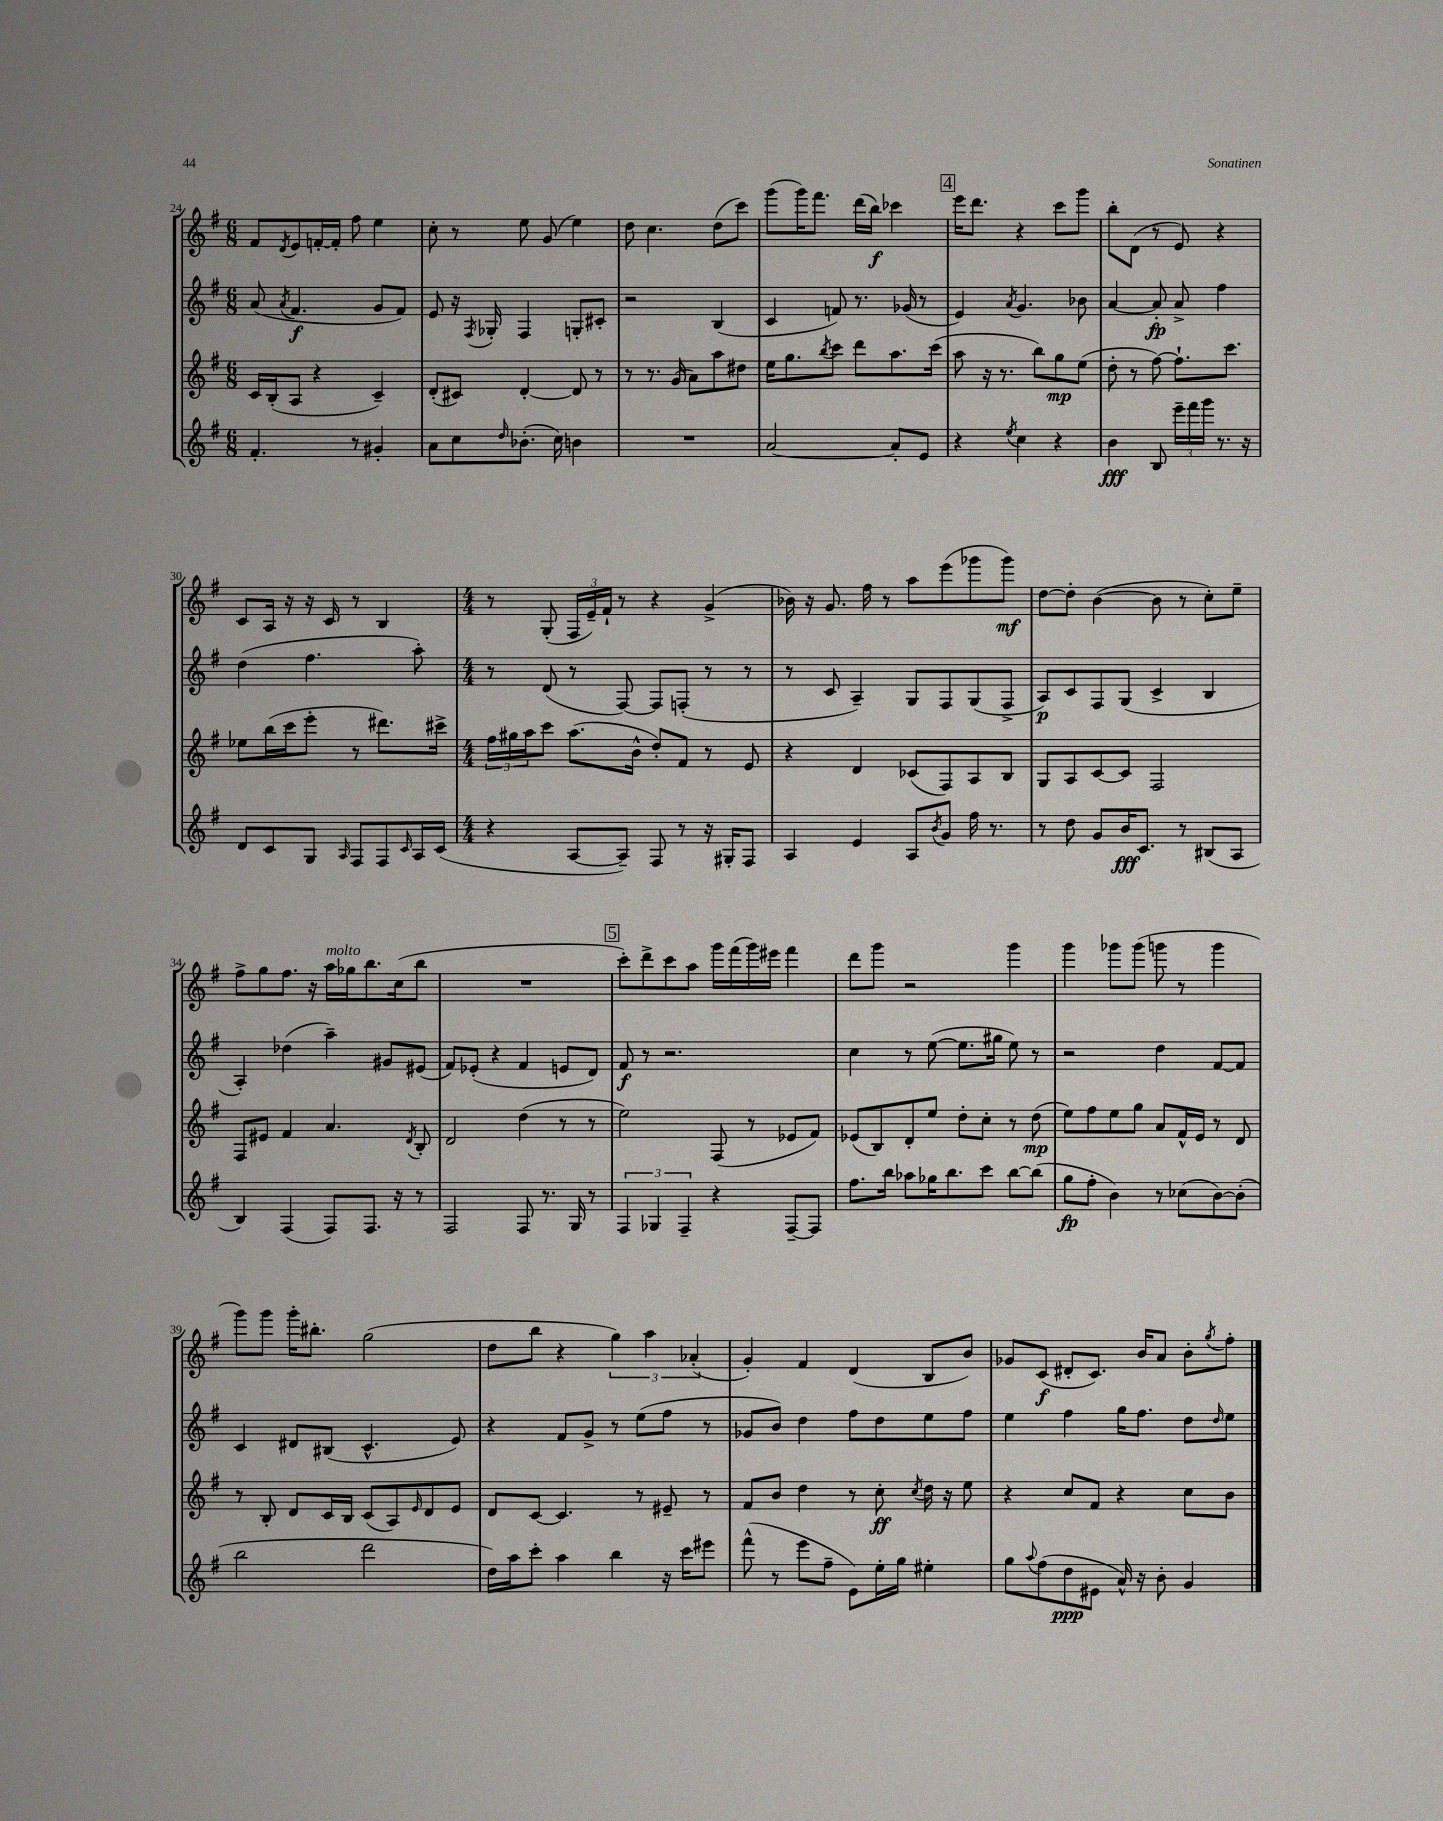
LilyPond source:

<<
\new StaffGroup <<
\new Staff = "s0" {
    \clef treble \key g \major \numericTimeSignature \time 6/8
    fis'8 \acciaccatura { d'8 } e'8 f'16~-. f'16-. fis''8 e''4 |
    c''8-. r8 e''8 g'8( e''4) |
    d''8 c''4. d''8( c'''8) |
    g'''8( g'''16) fis'''8. d'''16( b''16\f) ces'''4 |
    \mark \markup { \box "4" } e'''16 d'''8. r4 c'''8 g'''8 |
    b''8-. d'8( r8 e'8) r4 |
    c'8 a16 r16 r16 c'16 r8 b4 |
    \numericTimeSignature \time 4/4 r8 g8-.( \tuplet 3/2 { fis16 e'16--) fis'16-! } r8 r4 g'4->( |
    bes'16) r16 g'8. fis''16 r8 a''8 e'''8( ges'''8 ges'''8\mf) |
    d''8~ d''8-. b'4~( b'8 r8 c''8-.) e''8-- |
    fis''8-> g''8 fis''8. r16 a''16^\markup { \italic "molto" } ges''16 b''8. c''16( b''8 |
    R1 |
    \mark \markup { \box "5" } c'''8-.) d'''8-> c'''8 a''8 g'''16 fis'''16( g'''16) eis'''16 fis'''4 |
    d'''8 g'''8 r2 g'''4 |
    g'''4 ges'''8 ges'''8( g'''8 r8 g'''4 |
    g'''8) g'''8 g'''16-. bis''8.-. g''2( |
    d''8 b''8 r4 \tuplet 3/2 { g''4) a''4 aes'4-.( } |
    g'4-.) fis'4 d'4( b8 b'8) |
    ges'8 c'8\f( dis'8-. c'8.) b'16 a'8 b'8-. \acciaccatura { g''8 } fis''8-. \bar "|." |
}
\new Staff = "s1" {
    \clef treble \key g \major \numericTimeSignature \time 6/8
    a'8( \acciaccatura { a'8 } fis'4.\f g'8 fis'8) |
    e'8 r16 \acciaccatura { fis8 } ges16-. fis4 g8-. cis'8-. |
    r2 b4( |
    c'4 f'8) r8. ges'16( r8 |
    \mark \markup { \box "4" } e'4) \acciaccatura { a'8 } g'4. bes'8 |
    a'4~ a'8-.\fp a'8-> fis''4 |
    d''4( fis''4. a''8-.) |
    \numericTimeSignature \time 4/4 r8 d'8( r8 fis8~) fis8 f8-.( r8 r8 |
    r8 c'8 a4--) g8 fis8 g8( fis8-> |
    a8\p) c'8 fis8 g8( c'4-> b4 |
    a4-.) des''4( a''4--) gis'8 eis'8( |
    fis'8) ees'8-.( r4 fis'4 e'8 d'8) |
    \mark \markup { \box "5" } fis'8\f r8 r2. |
    c''4 r8 e''8~( e''8. gis''16 e''8) r8 |
    r2 d''4 fis'8~ fis'8 |
    c'4 dis'8 bis8( c'4.-^ e'8) |
    r4 fis'8 g'8-> r8 e''8( fis''8 r8 |
    ges'8 b'8) d''4 fis''8 d''8 e''8 fis''8 |
    e''4 fis''4 g''16 fis''8. d''8 \grace { d''16 } e''8 \bar "|." |
}
\new Staff = "s2" {
    \clef treble \key g \major \numericTimeSignature \time 6/8
    c'16 b16-.( a8 r4 c'4--) |
    d'8-.( cis'8) d'4~-. d'8 r8 |
    r8 r8. g'16( a'8) a''8 dis''8 |
    e''16 g''8. \acciaccatura { b''8 } c'''8 d'''8 a''8. c'''16( |
    \mark \markup { \box "4" } a''8 r16 r8. b''8) g''8\mp e''8( |
    d''8-. r8 fis''8~) fis''8.-! c'''8. |
    ees''8 b''16( c'''16 e'''8-. r8 dis'''8.) cis'''16-> |
    \numericTimeSignature \time 4/4 \tuplet 3/2 { fis''16 gis''16 a''16 } c'''8 a''8.( b'16-^ d''8-.) fis'8 r8 e'8 |
    r4 d'4 ces'8( fis8) a8 b8 |
    g8 a8 c'8~ c'8 fis2 |
    fis8 eis'8 fis'4 a'4. \acciaccatura { d'8 } b8-. |
    d'2 d''4( r8 r8 |
    \mark \markup { \box "5" } e''2) fis8( r8 ees'8 fis'8) |
    ees'8( b8) d'8-. e''8 d''8-. c''8-. r8 d''8\mp( |
    e''8) fis''8 e''8 g''8 a'8 fis'16-^ e'16 r8 d'8 |
    r8 b8-. d'8 c'16 b16 c'8( a8) \grace { e'16 } d'8 e'8 |
    d'8 c'8~ c'4. r8 eis'8-- r8 |
    fis'8 b'8 d''4 r8 c''8-.\ff \acciaccatura { c''8 } d''16 r16 e''8 |
    r4 c''8 fis'8 r4 c''8 b'8 \bar "|." |
}
\new Staff = "s3" {
    \clef treble \key g \major \numericTimeSignature \time 6/8
    fis'4.-. r8 gis'4-. |
    a'8 c''8 \grace { d''16 } bes'8.-.( c''16) b'4 |
    R2. |
    a'2~ a'8-. e'8 |
    \mark \markup { \box "4" } r4 \acciaccatura { e''8 } c''4 r4 |
    b'4\fff b8 \tuplet 3/2 { e'''16-- fis'''16 g'''16 } r8. r16 |
    d'8 c'8 g8 \grace { a16 } fis8 fis8 \grace { c'16 } a16 c'16( |
    \numericTimeSignature \time 4/4 r4 a8~ a8--) fis8 r8 r16 gis16-. fis8 |
    a4 e'4 a8 \acciaccatura { b'8 } g'8 fis''16 r8. |
    r8 d''8 g'8 b'16\fff c'8. r8 bis8( a8 |
    b4) fis4( fis8) fis8. r16 r8 |
    fis2 fis8 r8. g16 r8 |
    \mark \markup { \box "5" } \tuplet 3/2 { fis4 ges4 fis4-- } r4 fis8~-- fis8 |
    fis''8. b''16 aes''8 ges''16 b''8. c'''8 b''8~ b''8( |
    g''8\fp fis''8-. b'4) r8 ces''8( b'8~) b'8-.( |
    b''2 d'''2 |
    d''16) a''16 c'''8-. a''4 b''4 r16 c'''16 eis'''8 |
    fis'''8-^( r8 e'''8 fis''8-- e'8) e''16-. g''16 eis''4-. |
    g''8 \appoggiatura { a''8 } fis''8( d''8\ppp eis'8 a'16-^) r16 b'8-. g'4 \bar "|." |
}
>>
>>
\layout { \context { \Score currentBarNumber = #24 } }
